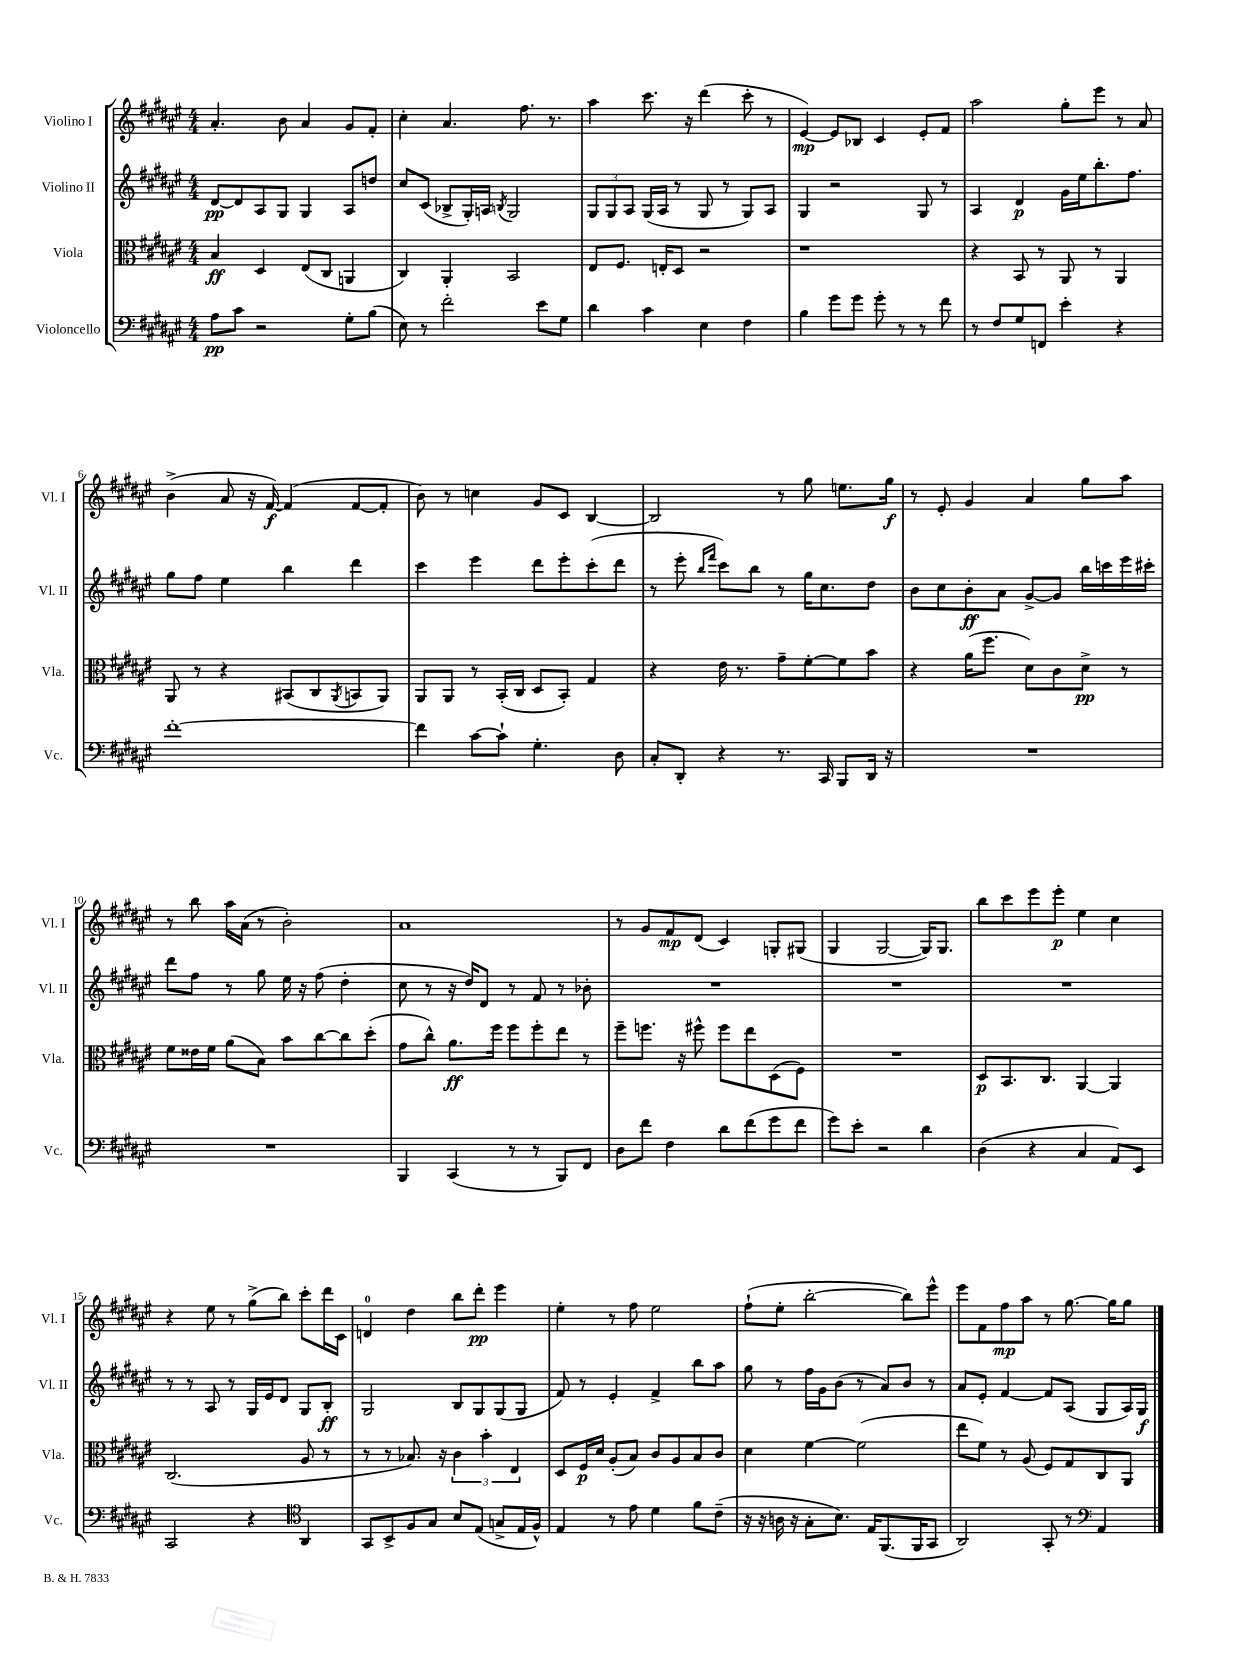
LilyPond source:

<<
\new StaffGroup <<
\new Staff = "s0" \with { instrumentName = "Violino I" shortInstrumentName = "Vl. I" } {
    \clef treble \key fis \major \numericTimeSignature \time 4/4
    ais'4.-. b'8 ais'4 gis'8 fis'8-. |
    cis''4-. ais'4. fis''8. r8. |
    ais''4 cis'''8. r16 dis'''4( cis'''8-. r8 |
    eis'4~\mp) eis'8 bes8 cis'4 eis'8-. fis'8 |
    ais''2 gis''8-. eis'''8 r8 ais'8 |
    b'4->( ais'8 r16 fis'16~\f) fis'4( fis'8~ fis'8-. |
    b'8) r8 c''4 gis'8 cis'8 b4~ |
    b2 r8 gis''8 e''8. gis''16\f |
    r8 eis'8-. gis'4 ais'4 gis''8 ais''8 |
    r8 b''8 ais''16 ais'16( r8 b'2-.) |
    ais'1 |
    r8 gis'8 fis'8\mp dis'8( cis'4) g8-. gis8( |
    gis4 gis2~ gis16) gis8. |
    b''8 cis'''8 eis'''8 eis'''8-.\p eis''4 cis''4 |
    r4 eis''8 r8 gis''8->( b''8) cis'''8-. dis'''16 cis'16 |
    d'4-0 dis''4 b''8 dis'''8-.\pp eis'''4 |
    eis''4-. r8 fis''8 eis''2 |
    fis''8-!( eis''8-. b''2~-. b''8) eis'''8-^ |
    eis'''8 fis'8 fis''8\mp ais''8 r8 gis''8.~ gis''16 gis''8 \bar "|." |
}
\new Staff = "s1" \with { instrumentName = "Violino II" shortInstrumentName = "Vl. II" } {
    \clef treble \key fis \major \numericTimeSignature \time 4/4
    dis'8~\pp dis'8 ais8 gis8 gis4 ais8 d''8 |
    cis''8 cis'8( bes8-> gis16-.) a16 \acciaccatura { b8 } gis2 |
    \tuplet 3/2 { gis8 gis8 ais8 } gis16( ais16 r8 gis8 r8 gis8) ais8 |
    gis4 r2 gis8 r8 |
    ais4 dis'4\p gis'16 eis''16 b''8.-. fis''8. |
    gis''8 fis''8 eis''4 b''4 dis'''4 |
    cis'''4 eis'''4 dis'''8 eis'''8-. cis'''8-.( dis'''8 |
    r8 eis'''8-. \grace { b''16 fis'''16 } cis'''8) b''8 r8 gis''16 cis''8. dis''8 |
    b'8 cis''8 b'8-.\ff ais'8 gis'8~-> gis'8 b''16 c'''16 eis'''16 cis'''16-. |
    dis'''8 fis''8 r8 gis''8 eis''16 r16 fis''8( dis''4-. |
    cis''8 r8 r16 dis''16) dis'8 r8 fis'8 r8 bes'8-. |
    R1 |
    R1 |
    R1 |
    r8 r8 ais8 r8 gis16 eis'16 dis'8 gis8 b8-.\ff |
    gis2 b8 gis8 gis8( gis8 |
    fis'8) r8 eis'4-. fis'4-> b''8 ais''8 |
    gis''8 r8 fis''16 gis'16 b'8( r8 ais'8) b'8 r8 |
    ais'8 eis'8-. fis'4~ fis'8 ais8( gis8 ais16) gis16\f \bar "|." |
}
\new Staff = "s2" \with { instrumentName = "Viola" shortInstrumentName = "Vla." } {
    \clef alto \key fis \major \numericTimeSignature \time 4/4
    b4\ff dis4 eis8( cis8 a,4 |
    cis4) ais,4-. b,2 |
    eis8 fis8. e16-. dis8 r2 |
    r1 |
    r4 b,8 r8 ais,8 r8 ais,4 |
    ais,8 r8 r4 bis,8( cis8 \acciaccatura { ais,8 } b,8 ais,8) |
    ais,8 ais,8 r8 b,16-.( cis16 dis8 b,8-.) gis4 |
    r4 eis'16 r8. gis'8-- fis'8~-. fis'8 b'8 |
    r4 ais'16( fis''8. dis'8) cis'8 dis'8->\pp r8 |
    fis'8 eisis'16 fis'16 ais'8( b8) b'8 cis''8~ cis''8 dis''8-.( |
    gis'8 cis''8-^) ais'8.\ff fis''16 fis''8 fis''8-. eis''8 r8 |
    fis''8-- f''8. r16 fis''8-^ fis''8 eis''8 dis8( fis8) |
    R1 |
    dis8\p b,8. cis8. ais,4~ ais,4 |
    cis2.( ais8 r8 |
    r8 r8 bes8.) r16 \tuplet 3/2 { cis'4 b'4-. eis4 } |
    dis8 fis16\p dis'16 ais8-.( b8) cis'8 ais8 b8 cis'8 |
    dis'4 fis'4~ fis'2( |
    eis''8 fis'8) r8 ais8( fis8) gis8 cis8 ais,8 \bar "|." |
}
\new Staff = "s3" \with { instrumentName = "Violoncello" shortInstrumentName = "Vc." } {
    \clef bass \key fis \major \numericTimeSignature \time 4/4
    ais8\pp cis'8 r2 gis8-. b8( |
    eis8) r8 fis'2-. eis'8 gis8 |
    dis'4 cis'4 eis4 fis4 |
    b4 gis'8 gis'8 gis'8-. r8 r8 fis'8 |
    r8 fis8 gis8 f,8 eis'4-. r4 |
    fis'1~-. |
    fis'4 cis'8~ cis'8-! gis4.-. dis8 |
    cis8-. dis,8-. r4 r8. cis,16 b,,8 dis,16 r16 |
    R1 |
    R1 |
    b,,4 cis,4( r8 r8 b,,8) fis,8 |
    dis8 fis'8 fis4 dis'8 fis'8( gis'8 fis'8 |
    gis'8) eis'8-. r2 dis'4 |
    dis4( r4 cis4 ais,8) eis,8 |
    cis,2 r4 \clef tenor ais,4 |
    gis,8 b,8-> fis8 gis8 b8 eis8( g8-> eis16 fis16-^) |
    eis4 r8 eis'8 dis'4 fis'8 cis'8--( |
    r16 r16 a16 r16 gis8-. b8.) eis16 fis,8.( fis,16 gis,8 |
    ais,2) gis,8-. r8 \clef bass ais,4 \bar "|." |
}
>>
>>
